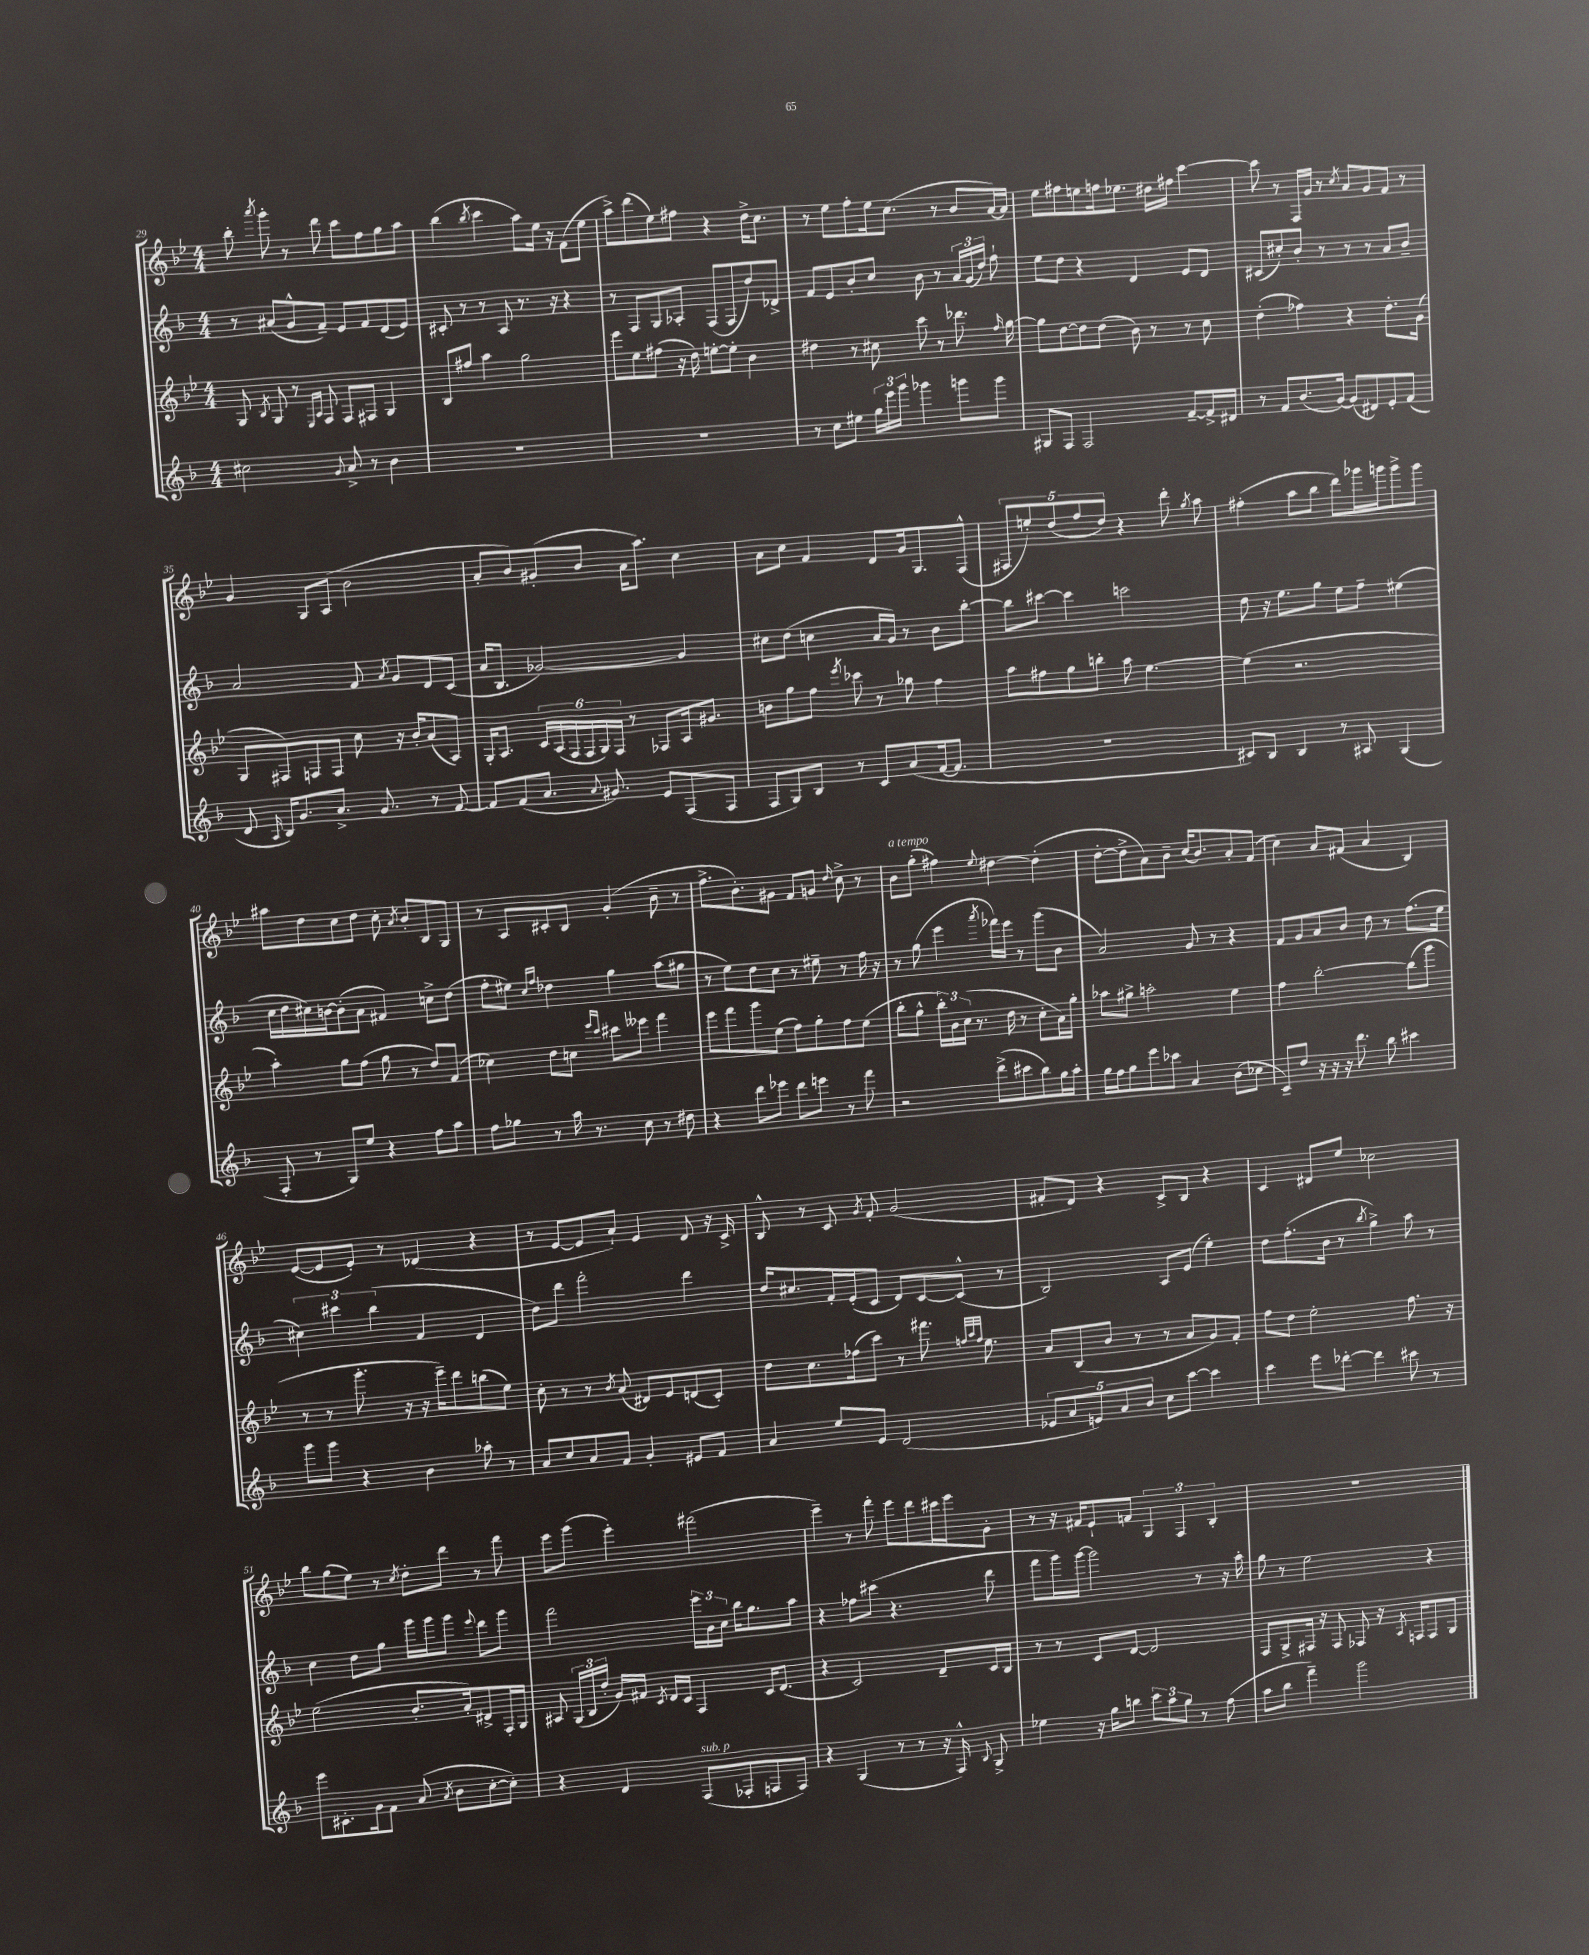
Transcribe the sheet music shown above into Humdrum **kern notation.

**kern	**kern	**kern	**kern
*staff4	*staff3	*staff2	*staff1
*clefG2	*clefG2	*clefG2	*clefG2
*k[b-]	*k[b-e-]	*k[b-]	*k[b-e-]
*M4/4	*M4/4	*M4/4	*M4/4
2cc#	8G	8r	8bb-'
.	8qB-	.	8qaaa
.	8G	(8a#	8ggg'
.	8r	8g^^	8r
.	16qqE-	.	.
.	16qqA	.	.
.	8F	8f~)	8ddd
8qqg	.	.	.
8a^	8F	8e	8ccc
8r	8F#	8f	8ff
4b-	4G	(8d	8gg
.	.	8e)	8aa
=	=	=	=
1r	8B-	8c#'	(4bb-
.	8ff#	8r	.
.	.	.	8qbb-
.	4aa	8r	4ccc
.	.	8A	.
.	2gg	8.r	8aa)
.	.	.	16ee-
.	.	16r	16r
.	.	4r	(8f
.	.	.	8ee-
=	=	=	=
1r	8eee-	8r	8aa^)
.	8ee-	8F	(8ddd
.	(8ff#	8G	8ee-)
.	16r	8A-'	8ff#
.	16dd)	.	.
.	[8ee'	(8F	4r
.	8ee']	8F	.
.	4b-	8dd)	16dd^
.	.	.	8.cc
.	.	8d-^	.
=	=	=	=
8r	4dd#	8f	8r
8cc	.	8e	8ee-
8ee#	8r	8b-'	8ff'
24gg	8cc#	8cc	16ee-
24eee	.	.	.
.	.	.	(8.cc
24ggg	.	.	.
4ggg-	8ccc	8b-	.
.	8r	8r	8r
8ggg	8.ddd-	24a	8b-
.	.	(24g	.
.	.	24dd)	.
8ggg	.	8ff`	[16a)
.	16qqff	.	.
.	[16gg	.	16a]
=	=	=	=
8G#	8gg]	8ee	8ee-
8F	[8dd	8dd	8ff#
2F	8dd]	4r	8ee
.	(8dd	.	16ff
.	.	.	8.ee-
.	8b-)	4d	.
.	8r	.	16dd#
.	.	.	16ff#
[8f~	8r	8e	[4ccc
16f^]	8cc	8d	.
16d#	.	.	.
=	=	=	=
8r	(4dd'	(8c#	8ccc]
8f	.	8cc#')	8r
(8.b-	4ff-)	8b-'	16F
.	.	.	16g
.	.	8r	8r
[16g)	.	.	.
.	.	.	8qcc
(8g]	4r	8r	8a
8d#)	.	8r	8g
8e'	8.dd'	8a	8f
(8f	.	8b-~	8r
.	(16g	.	.
=	=	=	=
8d	8G	2a	4g
16qqA	.	.	.
16B-)	8F#)	.	.
8.g	.	.	.
.	8F	.	8G
8.a^	8F	.	(8A
.	8cc	8f	2b-
8.g	.	.	.
.	.	8qa	.
.	16r	8g	.
.	16b-'	.	.
8r	(8a	8d	.
[8f	8A)	(8c	.
=	=	=	=
8f]	16G'	16a	8a'
.	8.A	8.B-	.
(8f	.	.	8b-)
8.a	24c	[2g-)	(8g#'
.	(24A	.	.
.	24F	.	.
.	24F	.	8b-
.	24G)	.	.
8qqa	.	.	.
8.g#)	.	.	.
.	24F	.	.
.	8r	.	16a
.	.	.	8.aa)
8e	8F-	.	.
(8F	16A	4g-]	4cc
.	8.g#	.	.
8F	.	.	.
=	=	=	=
8F	8b	8cc#	8a
8G)	8gg	(8dd	8cc
8B-	8ff	4cc	4f
.	8qeee-	.	.
8r	8ccc-	.	.
8c	8r	16a	8d
.	.	16g)	.
(8a	8gg-	8r	16g
.	.	.	8.G
[16f	4ff	8b-	.
8.f]	.	.	.
.	.	[8bb-'	(8F^^
=	=	=	=
1r	8aa	8bb-]	10F#
.	.	.	10ee')
.	8ff#	[8ccc#	.
.	.	.	(10dd
.	8gg	4ccc#]	.
.	.	.	10ff
.	8bb'	.	.
.	.	.	10dd)
.	8aa	2ccc	4r
.	[4.ee-	.	.
.	.	.	8ddd'
.	.	.	8qgg
.	.	.	8aa
=	=	=	=
8c#)	(4ee-]	8dd	(4ff#'
8B-	.	16r	.
.	.	8.ee	.
4B-	2.r	.	8aa
.	.	8gg	8bb-
8r	.	8ee	8ddd)
8A#	.	8ff~	16ggg-
.	.	.	16ggg
(4G	.	(4ee#	8ggg^
.	.	.	8ggg
=	=	=	=
8F'	4aa')	16cc	8aa#
.	.	16dd	.
8r	.	16cc#)	8dd
.	.	[16b	.
8G)	8gg	(8b']	8cc
8ee	(8ff	8a	8dd
4r	8gg	4f#)	8cc'
.	.	.	8qa
.	8r	.	8b-'
8ff	8dd)	8cc^	8B-
8aa	(8f	(8dd	8G
=	=	=	=
8ff	4cc-)	8ff'	8r
8gg-	.	8ee#)	8A
.	.	16qqcc	.
.	.	16qqff	.
8r	8dd	4dd-	8c#'
16aa	8cc	.	8B-
8.r	.	.	.
.	16qqeee-	.	.
.	16qqccc	.	.
.	8ccc#	4gg	(4g'
8cc	8eee--	.	.
8r	4fff	(8aa	8b-~
8dd#	.	8gg#	8r
=	=	=	=
4r	8eee-	8r	8.ff^
.	8fff	8ee)	.
.	.	.	8.b-')
8ddd	8ggg	8dd	.
8eee-	(8ee-	8cc	8g#
8ddd	8ff)	8r	8f
8eee	8gg'	8ee#~	8g
.	.	.	16qqdd
8r	8ff	8r	8cc^
8fff	(8ee-	16ff	8r
.	.	16r	.
=	=	=	=
2r	8bb-'	8r	8b-
.	8gg^^	(8gg	(8gg'
.	24bb-')	4eee	4ff#)
.	24b-	.	.
.	(24cc	.	.
.	8.r	.	.
.	.	8qaaa	8qqee-
(8ddd^	.	16fff-)	[4dd#
.	16dd	16eee	.
8ccc#	8r	8r	.
8bb-)	8cc'	(8ggg	(4dd#']
16gg	16a)	8b-	.
16aa'	16gg'	.	.
=	=	=	=
16gg	8aa-	2a)	[8dd'
16ff	.	.	.
8gg	8gg#^	.	8dd^]
8eee	2aa'	.	8a)
8ccc-	.	.	8b-~
4a	.	8g	(16cc
.	.	.	8.b-)
.	.	8r	.
(8b-	4ee-	4r	8a'
8cc-	.	.	(8f
=	=	=	=
8c~)	4ff	8f	4cc)
8dd	.	8g	.
16r	[2bb-'	8a	8a
16r	.	.	.
16r	.	8b-	(8f#
8.ddd	.	.	.
.	.	8dd	4a
8bb-	.	8r	.
4ccc#	(8bb-]	(8.ff	4B-)
.	8ggg	.	.
.	.	16ee	.
=	=	=	=
8ggg	8r	6cc#)	([8e-
8ggg	8r	.	8e-]
.	.	6ccc#	.
4r	8.ggg'	.	8e-')
.	.	(6bb-	.
.	.	.	8r
.	16r	.	.
4b-	16r	4f	(4d-
.	16eee-~)	.	.
.	8ddd	.	.
8aa-'	(8bb	4d	4r
8r	8ee-)	.	.
=	=	=	=
8a	8cc'	8dd)	8r
8cc	8r	8ddd	[8e-
8a	8r	2fff'	8e-]
.	8qb-	.	.
8f	(8a	.	8a`)
4g'	8d#)	.	4e-
.	8e-	.	.
8e#	(8d	4ddd	8d
8f	8c')	.	16r
.	.	.	16c^
=	=	=	=
4a	8dd	16dd	8B-^^
.	.	8.cc#	.
.	8.cc	.	8r
8ee	.	16f'	8c
.	(16ff-	(16e'	.
.	.	.	8qg
8e	8ccc)	8c	8f'
(2d	8r	8d)	(2g
.	8.fff#	[8c	.
.	.	(8c^^]	.
.	32qqff	.	.
.	32qqaa	.	.
.	32qqff	.	.
.	8.ee-	.	.
.	.	8r	.
=	=	=	=
10e-	8a	2B-)	8f#'
10a	.	.	.
.	(8B-	.	8d)
10e)	.	.	.
.	8b-	.	4r
10a	.	.	.
.	8r	.	.
10b-	.	.	.
8cc	8r	8A	8c^
[8ccc	8a	(8e	8B-
4ccc]	8g)	4ee')	4r
.	8f'	.	.
=	=	=	=
4ccc	8ff	8dd	4c
.	8dd	(8.ff'	.
8eee	2ee-'	.	8d#
.	.	16b-	.
[8ddd-'	.	8r	8ee-
.	.	8qbb-	.
4ddd-]	.	4gg^)	2cc-
8ccc#	8.ff	8aa	.
8r	.	8r	.
.	16r	.	.
=	=	=	=
8eee	(2ee-	4cc	8bb-
8.c#'	.	.	(8gg
.	.	8dd	8ee-)
16g	.	.	.
8f	.	8gg	8r
.	.	.	8qcc
(8a	8.b-'	16ggg	8dd'
.	.	16ggg	.
8qa	.	.	.
8b-	.	8ggg	8ddd
.	16a')	.	.
.	.	8qqeee	.
[8cc'	8d#^	8ddd	8r
8cc'])	16F'	8ggg	8fff
.	16G	.	.
=	=	=	=
4r	8A#	2fff	8eee-
.	(24G	.	(8ggg
.	24B-	.	.
.	24dd'	.	.
4d	16g)	.	4eee-')
.	16f#	.	.
.	8qc	.	.
.	16d	.	.
.	16c	.	.
(8F	4F	24eee	(2fff#
.	.	24b-	.
.	.	24cc	.
8F-'	.	16bb-	.
.	.	8.gg	.
8F	16c	.	.
.	(8.d	.	.
8F)	.	8aa	.
=	=	=	=
4r	4r	4r	4eee-~)
(4G	2c)	8ff-	8r
.	.	(8ccc#	8fff'
8r	.	4.r	8eee-
8r	.	.	8ddd
16r	8d~	.	16ccc#
16F^^)	.	.	16eee-
8qqB-	.	.	.
8G^	16c	8ddd	8g'
.	16B-	.	.
=	=	=	=
4ee-	8r	8fff	8r
.	8r	16ggg)	16r
.	.	[16ggg	16f#
16r	8c	2ggg]	8e-`
16gg	.	.	.
8bb	[8d	.	8f
12ccc	2d]	.	6G
12aa	.	.	.
12gg	.	.	6F
8r	.	8r	.
.	.	.	6B-'
(8ff	.	16r	.
.	.	16aa'	.
=	=	=	=
8aa	8F	8gg	1r
8bb-	8G^	8r	.
4fff~)	16F#	2ee	.
.	16r	.	.
.	8F#	.	.
2ggg	8F-	.	.
.	16r	.	.
.	8qA	.	.
.	16F	.	.
.	8F	4r	.
.	8G	.	.
==	==	==	==
*-	*-	*-	*-
